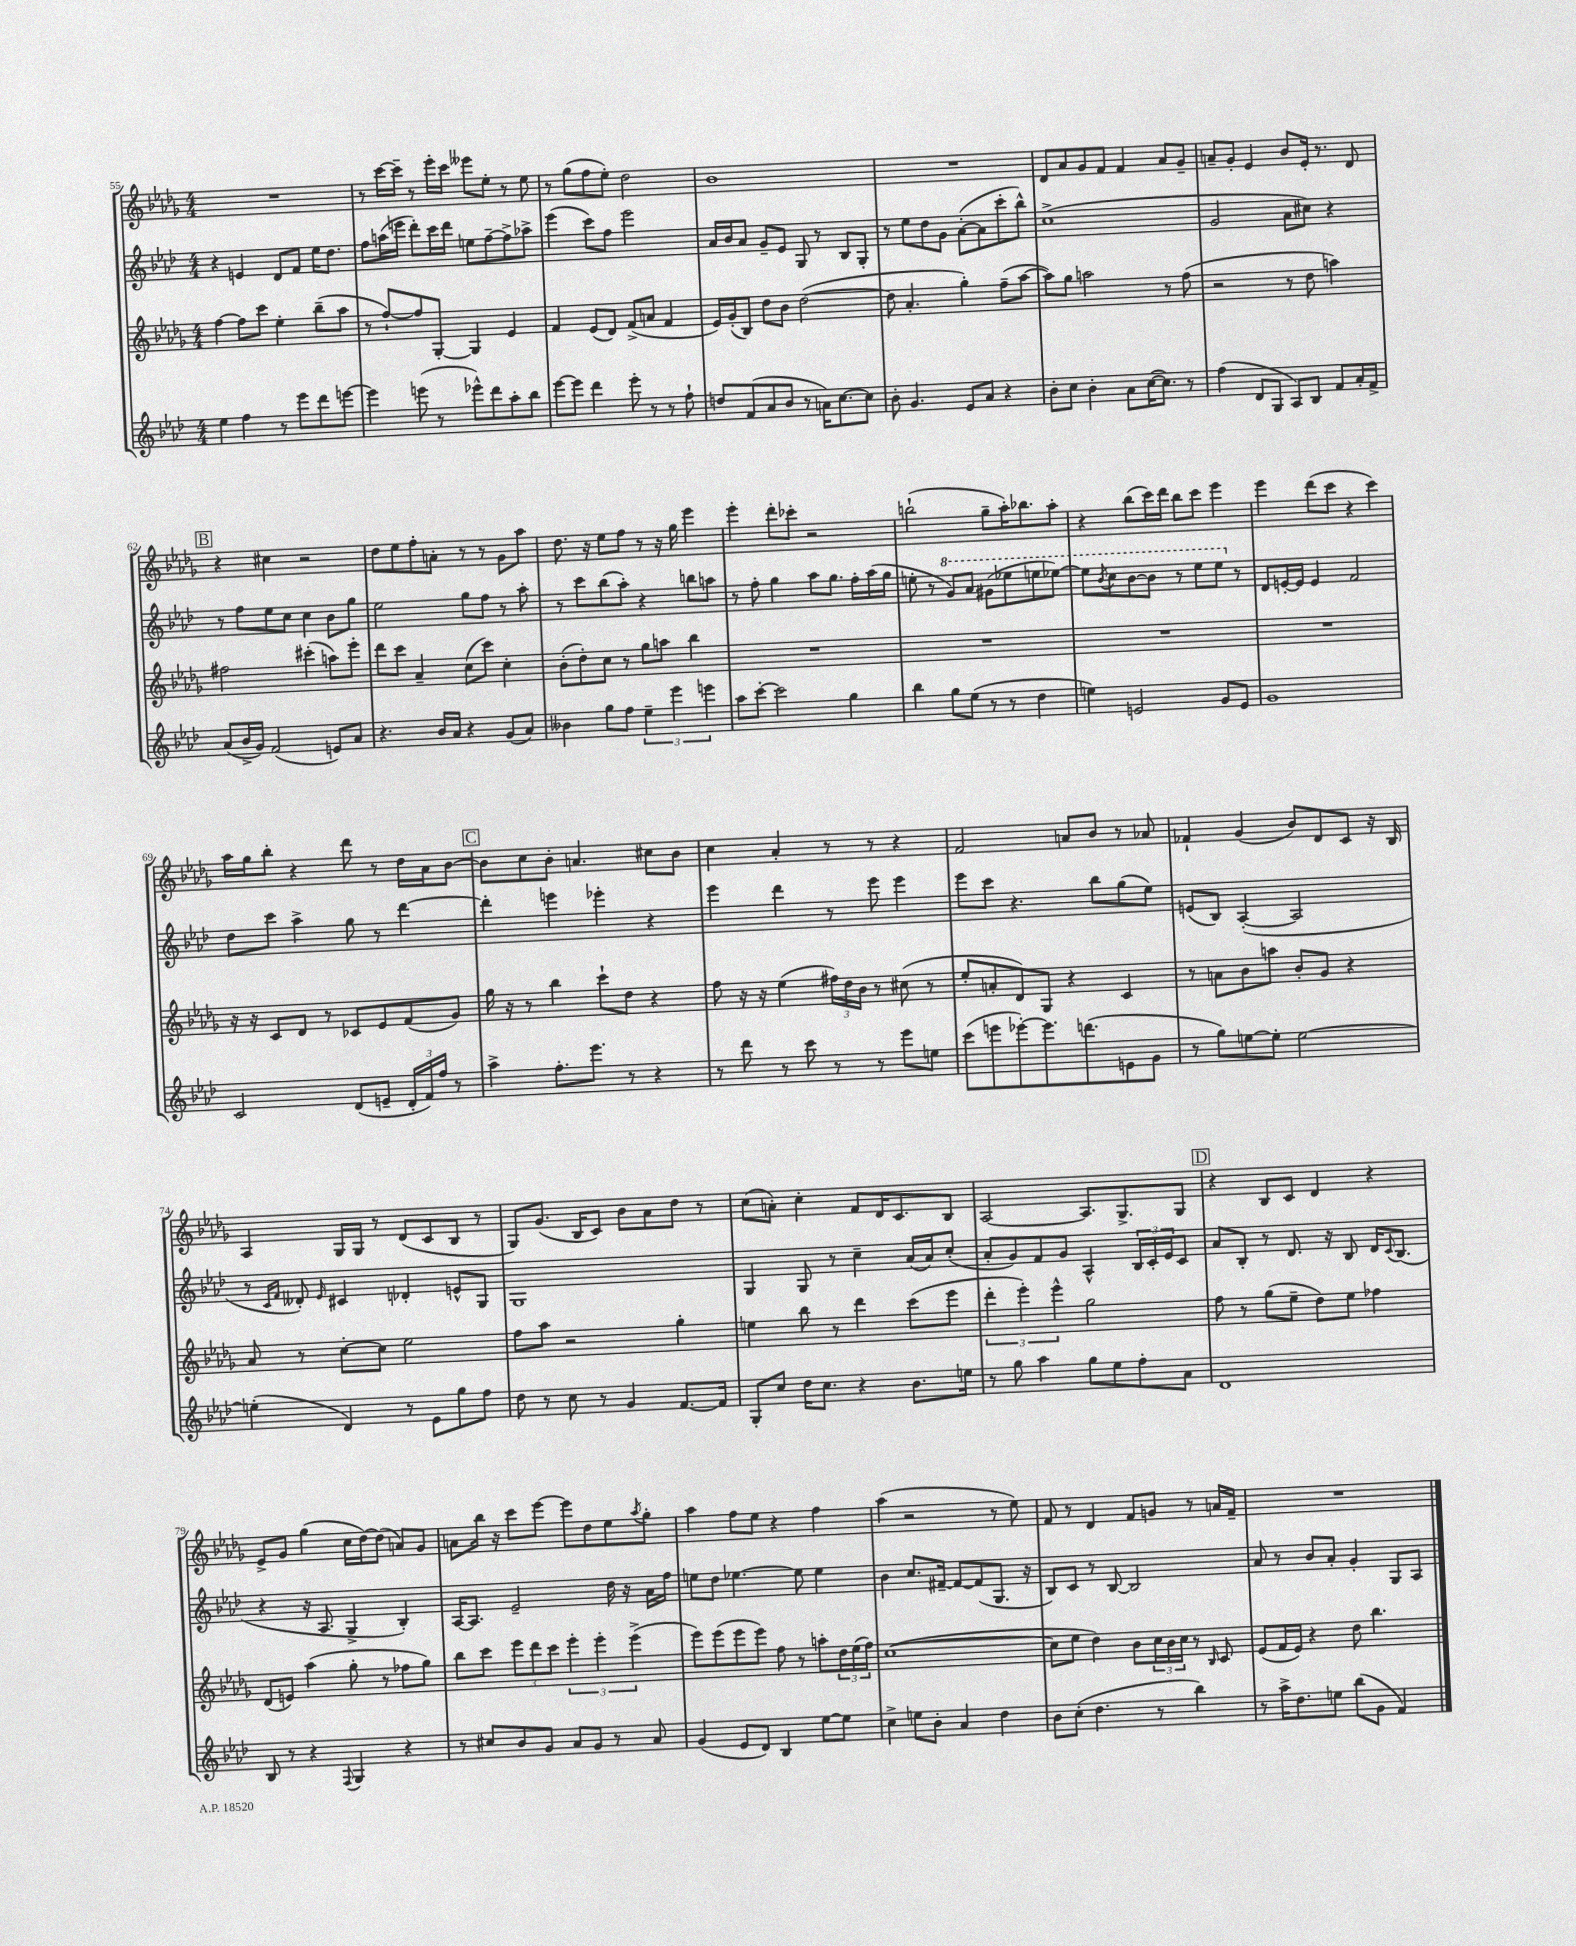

**kern	**kern	**kern	**kern
*part4	*part3	*part2	*part1
*staff4	*staff3	*staff2	*staff1
*clefG2	*clefG2	*clefG2	*clefG2
*k[b-e-a-d-]	*k[b-e-a-d-g-]	*k[b-e-a-d-]	*k[b-e-a-d-g-]
*M4/4	*M4/4	*M4/4	*M4/4
=55	=55	=55	=55
4ee-\	[4ff\	4r	1r
4ff\	8ff\L]	4en/	.
.	8ccc\J	.	.
8r	4ee-'\	8d-/L	.
8eee-\L	.	8f/J	.
8ddd-\	(8bb-~\L	16ee-\KL	.
.	.	8.dd-\J	.
[8eeen\J	8aa-\J	.	.
=56	=56	=56	=56
4eee\]	8r	8ff\L	8r
.	[8ff`/L)	(16aan\L	[16ccc\LL
.	.	16eeen\JJ	16ccc~\JJ]
(8eeen\	8ff/]	8ddd-'\L)	8r
8r	[8G-'/J	16ccc\L	16eee-'\LL
.	.	16ddd-\JJ	16ccc\JJ
8eee-X^^\L)	4G-/]	8een\L	8eee--X\L
8ddd-\	.	[8ff~\	8ee-'\J
8aa-'\	4e-/	8ff^\]	8r
8bb-\J	.	8aa-X^\J	8ee-\
=57	=57	=57	=57
[8eee-\L	4f/	(4eee-\	8r
8eee-\J]	.	.	(8gg-\L
4ddd-\	(8e-/L	8ccc\L)	8ff\
.	8d-/J)	8ff\J	8ee-'\J)
8eee-'\	(8f^/L	2eee-\	2dd-\
8r	8an/J	.	.
8r	4f/	.	.
8ff`\	.	.	.
=58	=58	=58	=58
8ddn/L	16e-/LL)	16a-/LL	1b-
.	(16g-'/J	16b-/J	.
(8f/	8B-/J)	8a-/J	.
8a-/	8dd-\L	8g~/L	.
8b-/J	8b-\J	8e-/J	.
8r	([2dd-\	8G/	.
16an\KL)	.	8r	.
[8.cc\	.	.	.
.	.	8B-/L	.
8cc\J]	.	8G'/J	.
=59	=59	=59	=59
8b-'\	8dd-\]	8r	1r
4.g/	4.a-'/	8ee-\L	.
.	.	8dd-\	.
.	.	8g\J	.
8e-/L	4gg-'\)	([8a-'\L	.
8a-/J	.	8a-\]	.
4r	(8ff~\L	8ccc'\	.
.	[8aa-\J	8bb-^^\J)	.
=60	=60	=60	=60
8b-'\L	8aa-\L])	(1cc^	8d-/L
8cc\J	8gg-\J	.	8a-/
4b-'\	2aan\	.	8g-/
.	.	.	8f/J
8a-\L	.	.	4f/
([16cc\K	.	.	.
8.cc\J])	.	.	.
.	8r	.	8a-/L
8r	(8ff\	.	8g-~/J
=61	=61	=61	=61
(4ff\	2r	2g/	8an~/L
.	.	.	8g-'/J
8d-/L	.	.	4e-/
8G/J	.	.	.
8A-/L)	8r	8a-\L	8b-/L
8B-/J	8dd-\	8cc#X\J)	16e-'/Jk
.	.	.	8.r
8f/L	4aan\)	4r	.
16a-'/L	.	.	8d-/
16f^/JJ	.	.	.
!!LO:LB:g=z
!!LO:REH:place=s1:t=B
=62	=62	=62	=62
(8a-/L	2ff#X\	8r	4r
16b-^/L	.	8ff\L	.
16g/JJ)	.	.	.
(2f/	.	8ee-\	4cc#X\
.	.	8cc\J	.
.	(4ccc#X'\	4cc\	2r
8en/L)	8aan\L)	8b-\L	.
8a-/J	8eee-'\J	8gg\J	.
=63	=63	=63	=63
4.r	8ddd-\L	2ee-\	8dd-\L
.	8ccc\J	.	8ee-\
.	4a-~/	.	8ff'\
16b-/LL	.	.	8an'\J
16a-/JJ	.	.	.
4r	(8cc\L	8gg\L	8r
.	8ccc\J)	8ff\J	8r
(8g/L	4cc'\	8r	8g-\L
8a-/J)	.	8aa-'\	8aa-\J
=64	=64	=64	=64
4b--X\	(8b-'\L	8r	8.dd-\
.	8dd-'\)	8ccc\L	.
.	.	.	16r
8gg\L	8cc\J	(8bb-\	8ee-\L
8ff\J	8r	8aa-'\J)	8ff\J
6ee-~\	8gg-\L	4r	8r
.	8aan\J	.	16r
6eee-\	.	.	.
.	.	.	16gg-\
.	4bb-\	8bbn\L	4eee-\
6eeen\	.	.	.
.	.	8aan\J	.
=65	=65	=65	=65
8aa-\L	1r	8r	4eee-'\
[8ccc'\J	.	8ff'\	.
2ccc\]	.	4gg\	8ddd-'\L
.	.	.	8ccc-X'\J
.	.	8aa-\L	2r
.	.	8.gg\J	.
4gg\	.	.	.
.	.	16ff'\LL	.
.	.	(16aa-\	.
.	.	16gg\JJ	.
=66	=66	=66	=66
4bb-\	1r	8een'\	(2bbn`\
.	.	8r	.
*	*	*8va	*
8gg\L	.	8gg/L)	.
(8ee-\J	.	8aa-/J	.
8r	.	(8gg#X\L	8gg-~\L
8r	.	8eee-X\	16aa-'\K)
.	.	.	8.bb-X\
4dd-\	.	8eeen\	.
.	.	[8eee-X\J)	8aa-'\J
=67	=67	=67	=67
4een\)	1r	8eee-\L]	4r
.	.	8qbb-/	.
.	.	8ccc\	.
2en/	.	[8bb-\	(8bb-\L
.	.	8bb-\J]	16ccc\L)
.	.	.	16ddd-\JJ
.	.	8r	8bb-\L
.	.	8eee-\L	8ccc\J
8g/L	.	8eee-\J	4eee-\
*	*	*X8va	*
8e/J	.	8r	.
=68	=68	=68	=68
1g	1r	8d-/L	4eee-\
.	.	[16en'/L	.
.	.	16e/JJ]	.
.	.	4e/	(8ddd-\L
.	.	.	8ccc\J
.	.	2f/	4r
.	.	.	4ccc\)
!!LO:LB:g=z
=69	=69	=69	=69
2c/	16r	8dd-\L	16aa-\LL
.	16r	.	16gg-\J
.	8c/L	8ccc\J	8bb-'\J
.	8d-/J	4aa-^\	4r
.	8r	.	.
(8d-/L	8c-X/L	8gg\	8ddd-\
8en~/J	8e-/	8r	8r
24d-'/LL	(8f/	[4ddd-\	16dd-\LL
24f/)	.	.	.
.	.	.	16a-\J
24ff/JJ	.	.	.
8r	8g-/J)	.	[8b-\J
!!LO:REH:place=s1:t=C
=70	=70	=70	=70
4aa-^\	16gg-\	4ddd-'\]	8b-\L]
.	16r	.	.
.	8r	.	8cc\
8.ff'\L	4bb-\	4eeen\	8b-'\J
.	.	.	4.an/
8.eee-\J	.	.	.
.	8ccc`\L	4eee-X'\	.
8r	8dd-\J	.	.
4r	4r	4r	8cc#X\L
.	.	.	8b-\J
=71	=71	=71	=71
8r	8ff\	4eee-\	4cc\
8ddd-\	16r	.	.
.	16r	.	.
8r	(4ee-\	4ddd-\	4a-'/
8ccc\	.	.	.
8r	24ff#X\LL)	8r	8r
.	24dd-\	.	.
.	24b-\JJ	.	.
8r	8r	8eee-\	8r
8eee-\L	(8cc#X\	4eee-\	4r
8een\J	8r	.	.
=72	=72	=72	=72
(8ccc\L	8ee-'/L	8eee-\L	2f/
8eeen\	8an'/	8ccc\J	.
[8eee-X'\)	8d-/)	4.r	.
8.eee-\]	8G-/J	.	.
.	4r	.	8an/L
(8.dddn\	.	.	.
.	.	8bb-\L	8b-/J
8en\	4c/	(8gg\	8r
8g\J	.	8ee-\J)	8a-X/
=73	=73	=73	=73
8r	8r	(8en/L	4f-X`/
8gg\L)	8an\L	8B-/J)	.
[8een\	8b-\	([4A-'/	(4g-/
8ee'\J]	8aan\J	.	.
[2ee\	8b-'/L	2A-/]	8b-/L)
.	8g-/J	.	8d-/
.	4r	.	8c/J
.	.	.	16r
.	.	.	16B-/
!!LO:LB:g=z
=74	=74	=74	=74
(4een'\]	8a-/	8r	4A-/
.	.	16qqc/LL	.
.	.	16qqf/JJ	.
.	8r	8d--X'/)	.
.	.	16qqe-/	.
4d-/)	[8cc'\L	4c#X/	16G-/LL
.	.	.	16G-/JJ
.	8cc\J]	.	8r
8r	2ee-\	4d-X'/	(8d-/L
8e-\L	.	.	8c/
8gg\	.	8en^^/L	8B-/J
8ff\J	.	8G/J	8r
=75	=75	=75	=75
8dd-\	8ff\L	1G	8G-/L)
8r	8aa-\J	.	(8.g-/J
8cc\	2r	.	.
.	.	.	16B-/KL
8r	.	.	8c/J)
4g/	.	.	8b-\L
.	.	.	8a-\
[8.f/L	4gg-'\	.	8dd-\J
.	.	.	8r
16f/Jk]	.	.	.
=76	=76	=76	=76
8G'/L	4een\	4G/	(8cc\L
8cc/J	.	.	8an'\J)
16dd-\KL	8bb-\	8G/	4cc'\
8.cc\J	.	.	.
.	8r	8r	.
4r	4ddd-\	4cc~\	8f/L
.	.	.	16d-/K
.	.	.	8.c/
8.b-\L	(8ccc\L	(16a-/LL	.
.	.	16a-/J)	.
.	8eee-\J	(8cc'/J	8B-/J
16een\Jk	.	.	.
=77	=77	=77	=77
8r	6ddd-'\	8a-'/L	[2A-/
8gg\	.	8g/)	.
.	6eee-'\)	.	.
4aa-\	.	8f/	.
.	6eee-^^\	.	.
.	.	8g/J	.
8gg\L	2gg-\	4A-^^/	8.A-/L]
8ee-\	.	.	.
.	.	.	8.G-^/
8ff'\	.	24B-/LL	.
.	.	24c'/	.
.	.	24e-/J	.
8a-\J	.	8c/J	8G-/J
!!LO:REH:place=s1:t=D
=78	=78	=78	=78
1d-	8ff\	8a-/L	4r
.	8r	8B-'/J	.
.	(8gg-\L	8r	8B-/L
.	8ee-~\J	8.d-/	8c/J
.	8dd-\L)	.	4d-/
.	.	16r	.
.	8ee-\J	8B-/	.
.	4ff-X\	16d-/KL	4r
.	.	8qqc/	.
.	.	(8.B-/J	.
!!LO:LB:g=z
=79	=79	=79	=79
8B-/	(8d-/L	4r	8e-^/L
8r	8en/J)	.	8g-/J
4r	(4aa-\	16r	(4gg-\
.	.	8.A-/	.
8qqF/	.	.	.
4G/	8gg-'\	4G^/	16cc\LL
.	.	.	[16dd-\J)
.	8r	.	(8dd-\J]
4r	8ff-X\L	4B-'/)	8an/L)
.	8gg-\J)	.	8g-/J
=80	=80	=80	=80
8r	8bb-\L	[16A-/KL	8an\L
.	.	8.A-/J]	.
8cc#X/L	8ccc\J	.	16bb-\Jk
.	.	.	16r
8b-/	12eee-\L	2e-~/	8ccc\L
.	12ddd-\	.	.
8g/J	.	.	[8eee-\J
.	12ccc\J	.	.
8a-/L	6eee-'\	.	8eee-\L]
8g/J	.	.	8dd-\
.	6eee-'\	.	.
8r	.	16dd-\	8ee-\
.	.	16r	.
.	(6eee-^\	.	.
.	.	.	8qaa-/
8a-/	.	16a-\LL	8gg-'\J
.	.	16ff\JJ	.
=81	=81	=81	=81
(4g/	8eee-\L)	8een\L	4aa-\
.	(8eee-\	8dd-\J	.
8e-/L	8eee-\	[4.ee-X\	8ff\L
8d-/J)	8eee-\J)	.	8ee-\J
4B-/	8ff\	.	4r
.	8r	8ee-\]	.
[8ee-\L	8aan'\L	4ee-\	4ff\
8ee-\J]	24dd-\L	.	.
.	(24ee-\	.	.
.	24ff\JJ)	.	.
=82	=82	=82	=82
4cc^\	([1cc	4b-\	(4aa-\
8een\L	.	8.cc/L	2r
8b-'\J	.	.	.
.	.	[16f#X~/Jk	.
4a-/	.	8f#/L_	.
.	.	(8f#/]	.
4dd-\	.	8.G/J	8r
.	.	.	8ee-\)
.	.	16r	.
=83	=83	=83	=83
8b-\L	8cc\L]	8B-/L)	8f/
(8cc'\J	8ee-\J	8c/J	8r
4.dd-\	4dd-\)	8r	4d-/
.	.	[8B-/	.
.	8b-\L	2B-/]	8f/L
8r	24cc\L	.	8gn/J
.	24b-\	.	.
.	24cc\JJ	.	.
4bb-\)	8r	.	8r
.	16qqB-/	.	.
.	8c/	.	16an/LL
.	.	.	16f~/JJ
=84	=84	=84	=84
8r	(8e-/L	8a-/	1r
16aa-^\KL	16f/L	8r	.
8.dd-\	16e-/JJ)	.	.
.	4r	8b-/L	.
8een\J	.	8a-'/J	.
(8bb-\L	8dd-\	4g'/	.
8g\J	4.bb-\	.	.
4f/)	.	8G/L	.
.	.	8A-/J	.
==	==	==	==
*-	*-	*-	*-
